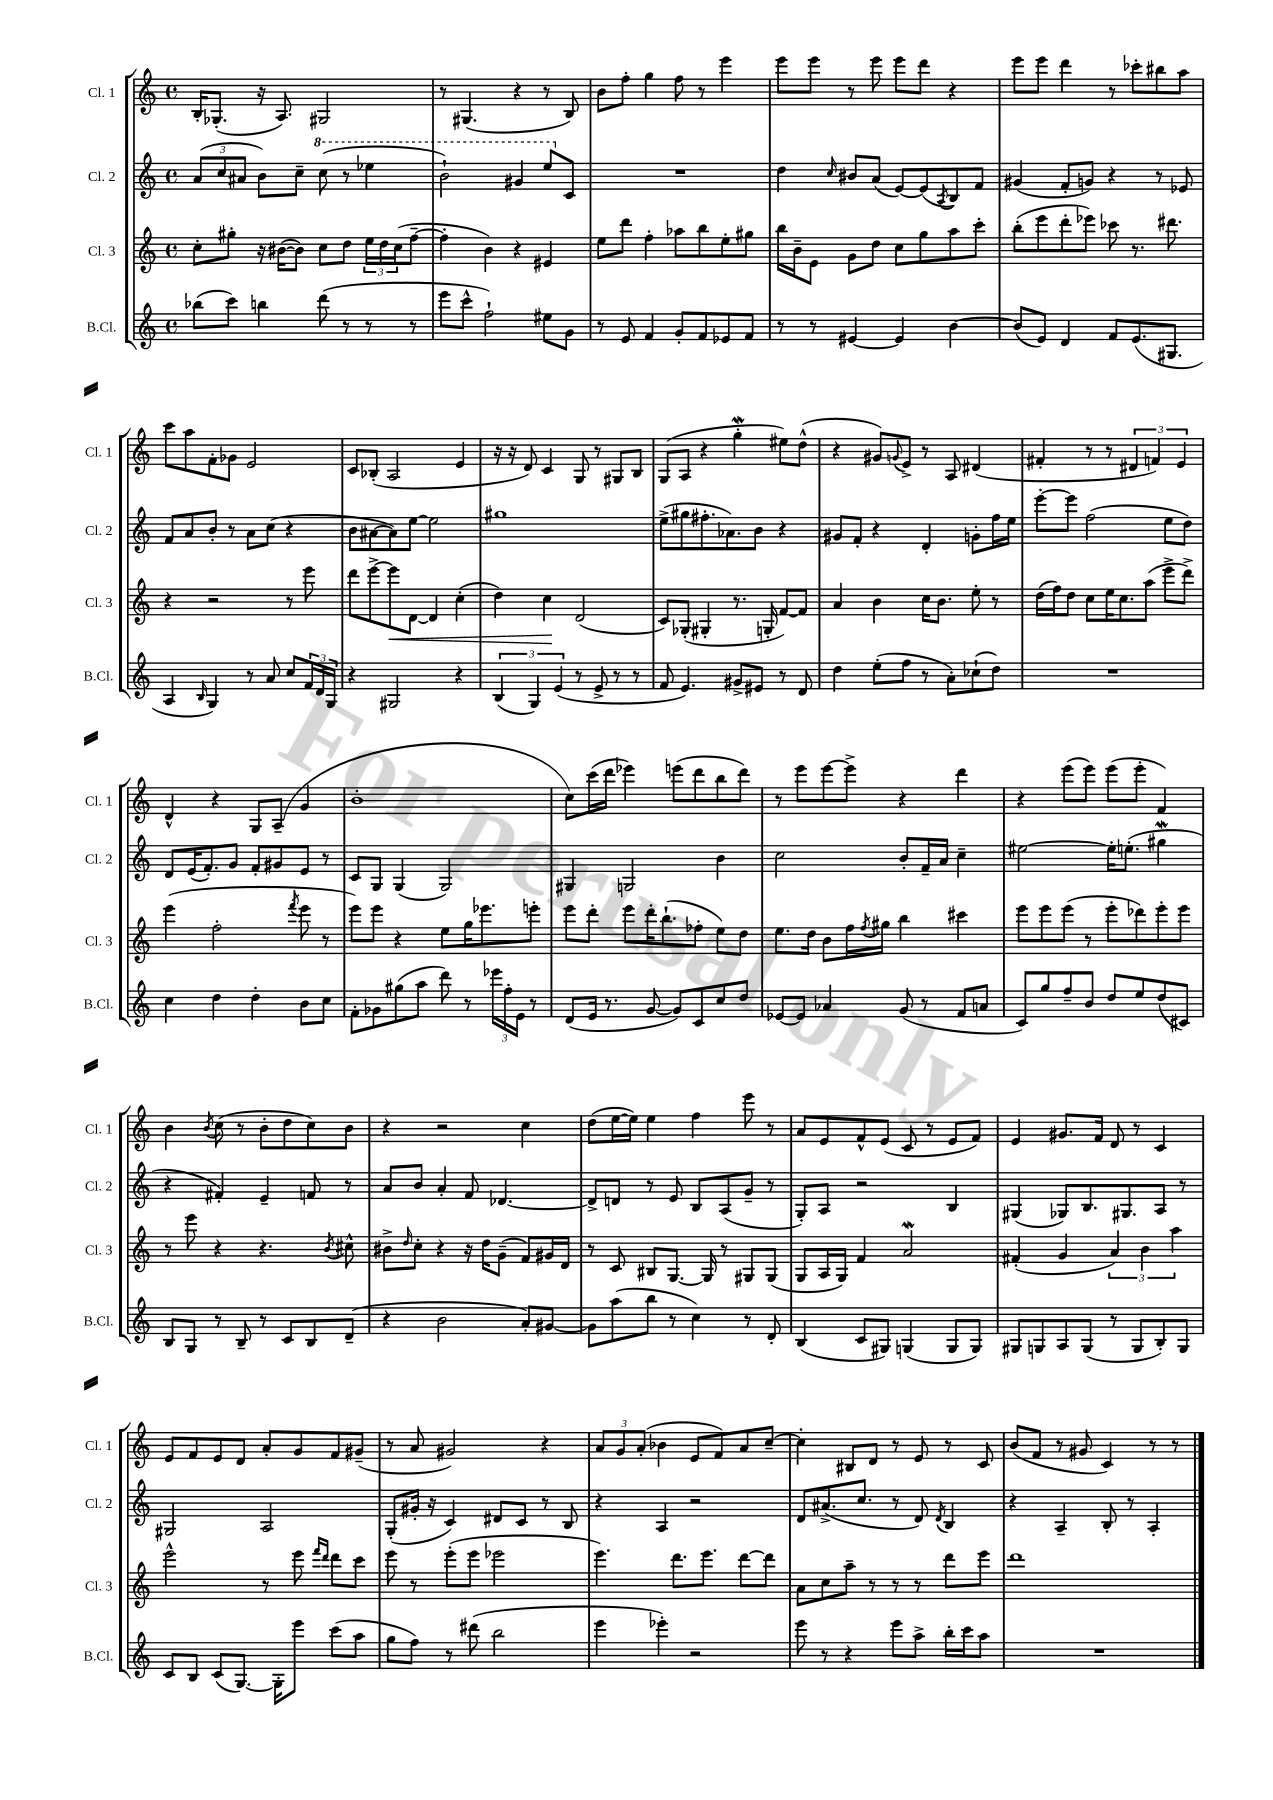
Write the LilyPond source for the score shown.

<<
\new StaffGroup <<
\new Staff = "s0" \with { instrumentName = "Cl. 1" shortInstrumentName = "Cl. 1" } {
    \clef treble \key c \major \defaultTimeSignature \time 4/4
    b16-. ges8.-.( r16 a8.) gis2 |
    r8 gis4.( r4 r8 b8) |
    b'8 f''8-. g''4 f''8 r8 e'''4 |
    e'''8 e'''8 r8 e'''8 e'''8 d'''8 r4 |
    e'''8 e'''8 d'''4 r8 ces'''8-. bis''8 a''8 |
    c'''8 a''8 f'8-. ges'8 e'2 |
    c'8 bes8-.( a2 e'4 |
    r16 r16 d'8) c'4 g8 r8 gis8 b8 |
    g8( a8 r4 g''4-.\mordent eis''8) d''8-^( |
    r4 gis'8) \appoggiatura { g'8 } e'8-> r8 a8 dis'4( |
    fis'4-. r8 r8 \tuplet 3/2 { dis'4 f'4) e'4 } |
    d'4-^ r4 g8 a8--( g'4 |
    b'1-. |
    c''8) c'''16( d'''16 ees'''4) e'''8( d'''8 b''8 d'''8) |
    r8 e'''8 e'''8~ e'''8-> r4 d'''4 |
    r4 e'''8( e'''8) e'''8( e'''8-. f'4) |
    b'4 \acciaccatura { b'8 } c''8( r8 b'8-. d''8 c''8) b'8 |
    r4 r2 c''4 |
    d''8( e''16~ e''16) e''4 f''4 e'''8 r8 |
    a'8 e'8 f'8-^ e'8( c'8 r8 e'8 f'8) |
    e'4 gis'8. f'16 d'8 r8 c'4 |
    e'8 f'8 e'8 d'8 a'8-. g'8 f'8 gis'8--( |
    r8 a'8 gis'2) r4 |
    \tuplet 3/2 { a'8 g'8 a'8-.( } bes'4 e'8 f'8) a'8 c''8~-- |
    c''4-. bis8 d'8 r8 e'8 r8 c'8 |
    b'8( f'8 r8 gis'8 c'4) r8 r8 \bar "|." |
}
\new Staff = "s1" \with { instrumentName = "Cl. 2" shortInstrumentName = "Cl. 2" } {
    \clef treble \key c \major \defaultTimeSignature \time 4/4
    \tuplet 3/2 { a'8( c''8 ais'8 } b'8) c''8-- \ottava #1 c'''8( r8 ees'''4 |
    b''2-!) gis''4 e'''8 \ottava #0 c'8 |
    R1 |
    d''4 \grace { c''16 } bis'8 a'8( e'8~) e'8( \acciaccatura { a8 } b8) f'8 |
    gis'4( f'8-. g'8) r4 r8 ees'8 |
    f'8 a'8 b'8-. r8 a'8 c''8( r4 |
    b'8 ais'8~ ais'8) e''8~ e''2 |
    gis''1 |
    e''8->( gis''8 fis''8.-. aes'8.) b'8 r4 |
    gis'8 f'8-. r4 d'4-. g'8-. f''16 e''16 |
    e'''8~-. e'''8 f''2( e''8 d''8) |
    d'8 e'16( f'8.-.) g'8 f'8-. gis'8 e'8 r8 |
    c'8 g8 g4( g2) |
    gis4 g2 b'4 |
    c''2 b'8-. f'16-- a'16 c''4-- |
    eis''2~ eis''16-. e''8.-.( gis''4\mordent |
    r4 fis'4-.) e'4-- f'8 r8 |
    a'8 b'8 a'4-. f'8 des'4.~ |
    des'8-> d'8 r8 e'8 b8 a8( g'8-- r8 |
    g8-.) a8 r2 b4 |
    gis4( ges8) b8. gis8. a8 r8 |
    gis2 a2 |
    g8-.( gis'16-. r16 c'4) dis'8 c'8 r8 b8 |
    r4 a4 r2 |
    d'8 ais'8.->( c''8. r8 d'8) \acciaccatura { d'8 } b4 |
    r4 a4-- b8-. r8 a4-. \bar "|." |
}
\new Staff = "s2" \with { instrumentName = "Cl. 3" shortInstrumentName = "Cl. 3" } {
    \clef treble \key c \major \defaultTimeSignature \time 4/4
    c''8-. gis''8-. r16 bis'16~( bis'8) c''8 d''8 \tuplet 3/2 { e''16 d''16 c''16( } f''8~-- |
    f''4-. b'4) r4 eis'4 |
    e''8 d'''8 f''4-. aes''8 b''8 e''8-. gis''8 |
    b''16 b'16-- e'8 g'8 d''8 c''8 g''8 a''8 c'''8-. |
    b''8-.( e'''8 d'''8-. ees'''8) ces'''8 r8. dis'''8. |
    r4 r2 r8 e'''8 |
    d'''8 e'''8~-> e'''8\< d'8~ d'4 c''4-.( |
    d''4) c''4\! d'2( |
    c'8) ges8-.( gis4-. r8. g16-. f'8~) f'8 |
    a'4 b'4 c''16 b'8. e''8-. r8 |
    d''16( f''16) d''8 c''8 e''16 c''8. a''8( e'''8-> d'''8->) |
    e'''4( f''2-. \acciaccatura { f'''8 } e'''8 r8 |
    e'''8) e'''8 r4 e''8 g''16 ees'''8. e'''8-. |
    e'''8 d'''8-. e'''8 d'''16-. b''8.-!( fes''8-. e''8) d''8 |
    e''8. d''16 b'8 f''16 \acciaccatura { f''8 } gis''16 b''4 cis'''4 |
    e'''8 e'''8 e'''8( r8 e'''8-. des'''8) e'''8-. e'''8 |
    r8 e'''8 r4 r4. \acciaccatura { b'8 } cis''8-^ |
    bis'8-> \grace { d''16 } c''8-. r4 r16 d''16 g'8--( f'8) gis'16 d'16 |
    r8 c'8 bis8 g8.~ g16 r8 gis8 gis8( |
    g8 a16 g16) f'4 a'2\mordent |
    fis'4-.( g'4 \tuplet 3/2 { a'4) b'4 a''4 } |
    e'''2-^ r8 e'''8 \grace { f'''16 d'''16 } d'''8 c'''8 |
    e'''8 r8 e'''8-.( e'''8 ees'''2 |
    e'''4.) d'''8. e'''8. d'''8~ d'''8 |
    a'8 c''8 a''8-- r8 r8 r8 d'''8 e'''8 |
    d'''1 \bar "|." |
}
\new Staff = "s3" \with { instrumentName = "B.Cl." shortInstrumentName = "B.Cl." } {
    \clef treble \key c \major \defaultTimeSignature \time 4/4
    bes''8( c'''8) b''4 d'''8( r8 r8 r8 |
    e'''8 c'''8-^ f''2-!) eis''8 g'8 |
    r8 e'8 f'4 g'8-. f'8 ees'8 f'8 |
    r8 r8 eis'4~ eis'4 b'4~ |
    b'8( e'8) d'4 f'8 e'8.( gis8. |
    a4 \grace { b16 } g4) r8 a'8 c''8 \tuplet 3/2 { f'16 d'16 g16 } |
    r4 gis2 r4 |
    \tuplet 3/2 { b4( g4) e'4( } r8 e'8-> r8 r8 |
    f'8 e'4.) gis'8-> eis'8 r8 d'8 |
    d''4 e''8-.( f''8 r8 a'8-.) ces''8-!( d''8) |
    R1 |
    c''4 d''4 d''4-. b'8 c''8 |
    f'8-. ges'8 gis''8( a''8 d'''8) r8 \tuplet 3/2 { ees'''16 f''16-. e'16 } r8 |
    d'8( e'16 r8. g'8~ g'8) c'8 c''8 d''8 |
    ees'8~ ees'8 aes'4 g'8( r8 f'8 a'8 |
    c'8) g''8 f''8-- b'8 d''8 e''8 d''8( cis'8) |
    b8 g8 r8 b8-- r8 c'8 b8 d'8--( |
    r4 b'2 a'8-.) gis'8~ |
    gis'8 a''8( b''8 r8 c''4) r8 d'8-. |
    b4( c'8 gis8) g4( g8 g8) |
    gis8 g8 a8 g8( r8 g8 b8-.) g8 |
    c'8 b8 c'8( g8.~) g16-. e'''8 c'''8( a''8 |
    g''8 f''8) r8 dis'''8( b''2 |
    e'''4 ees'''4-.) r2 |
    e'''8 r8 r4 e'''8 a''8-> b''16-. c'''16 a''8 |
    R1 \bar "|." |
}
>>
>>
\layout { \context { \Score \remove "Bar_number_engraver" } }
